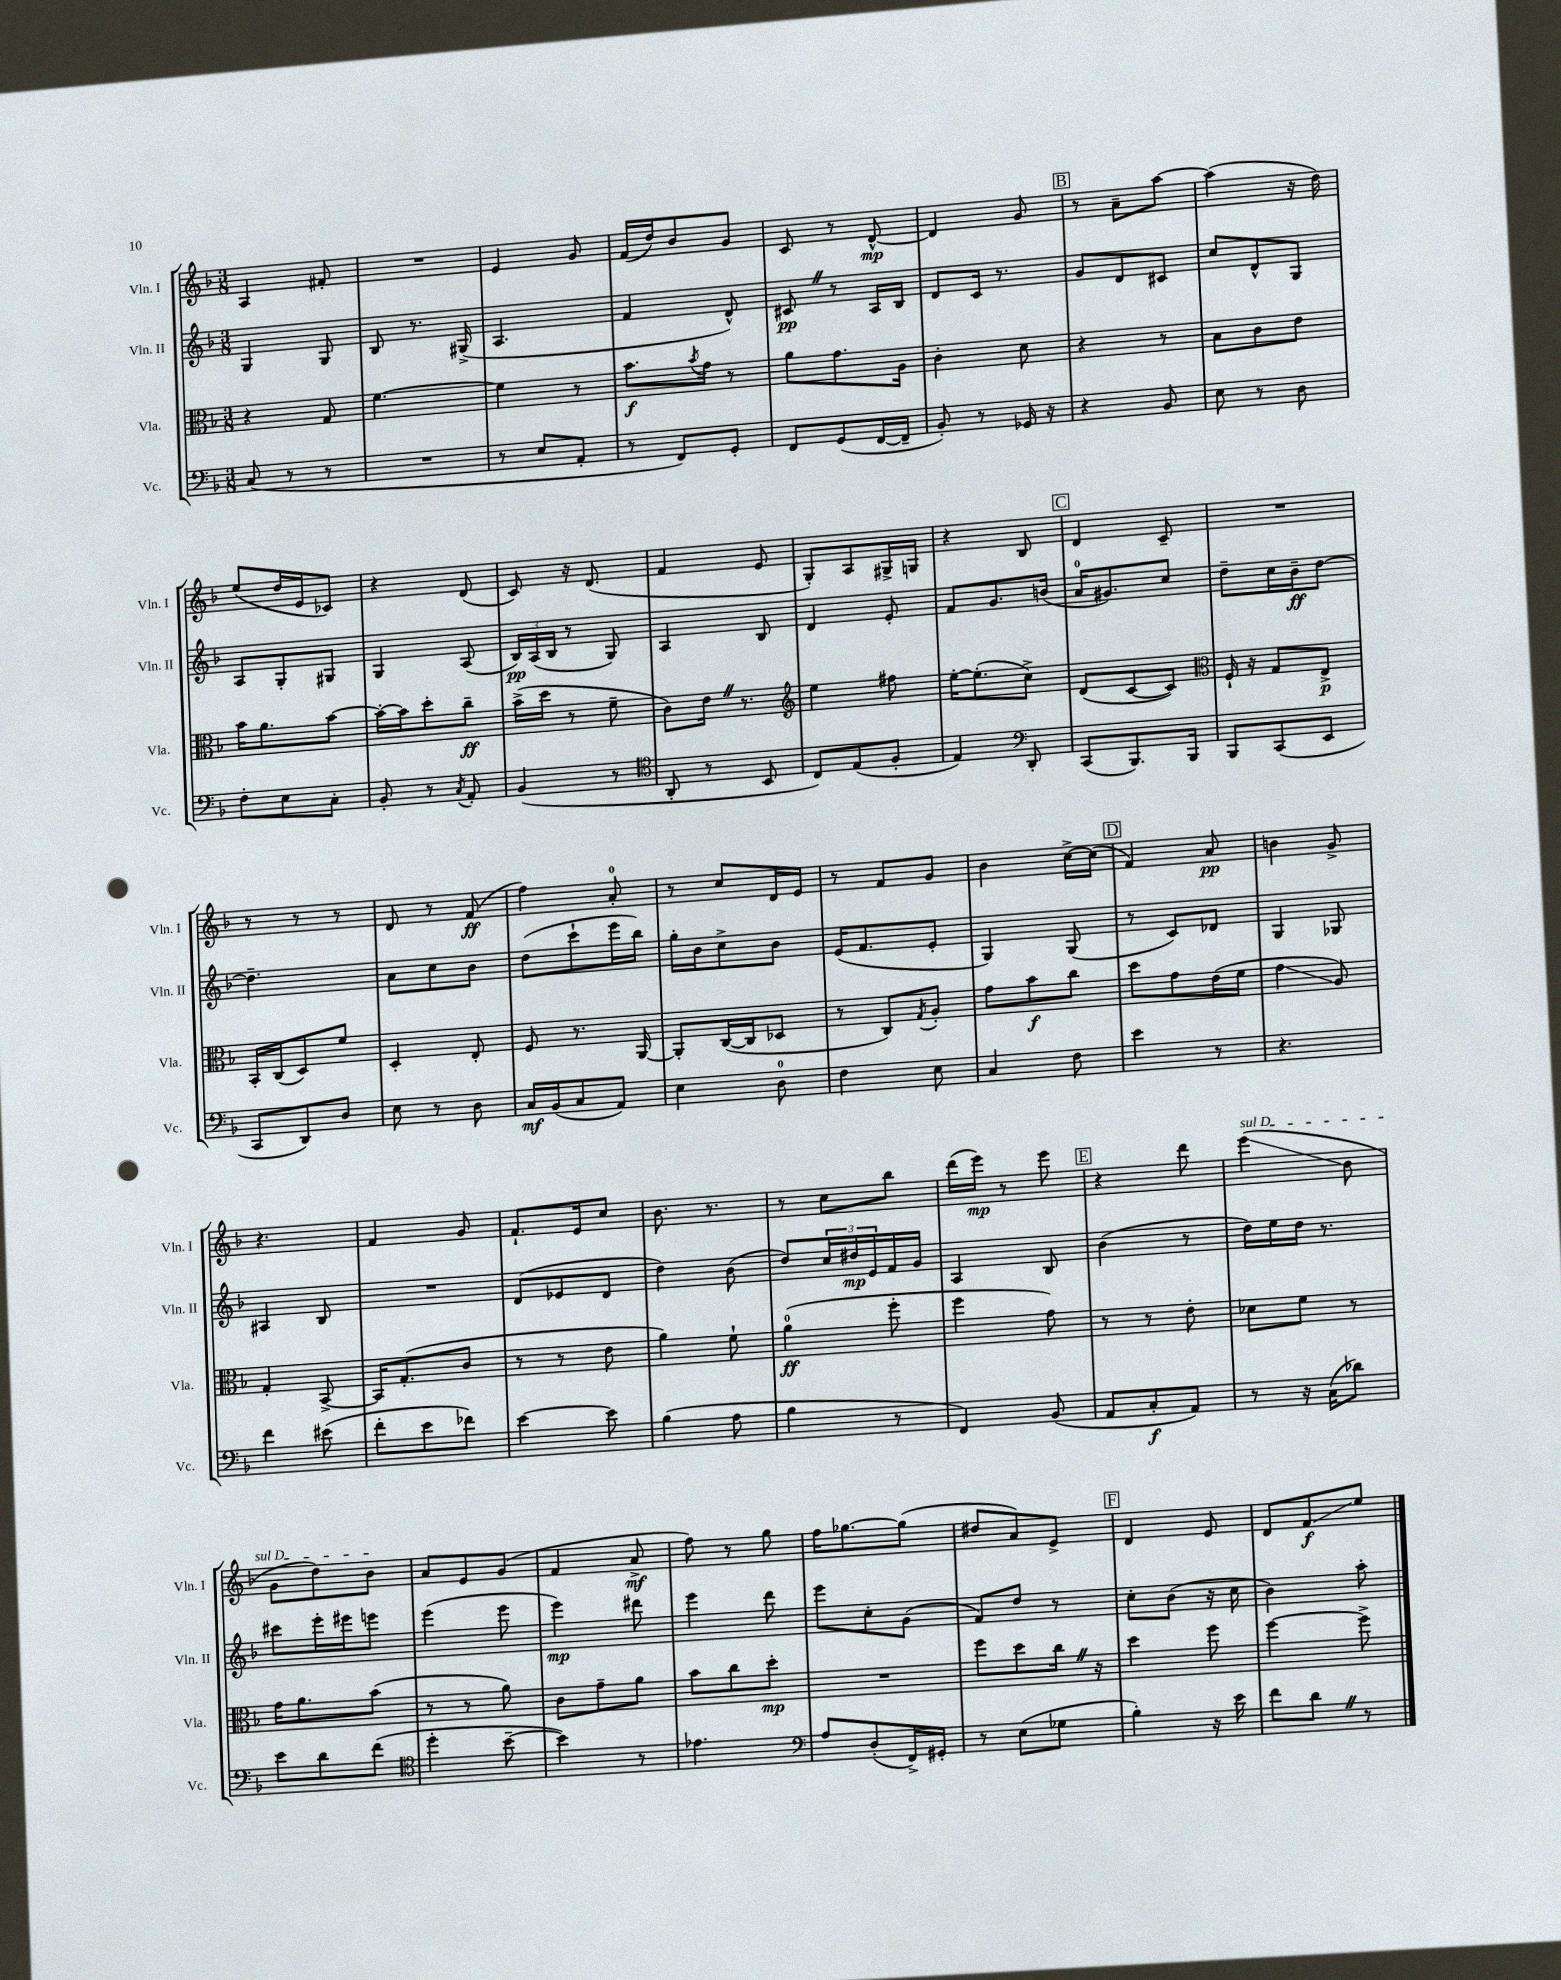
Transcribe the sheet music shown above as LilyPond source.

<<
\new StaffGroup <<
\new Staff = "s0" \with { instrumentName = "Vln. I" shortInstrumentName = "Vln. I" } {
    \clef treble \key f \major \numericTimeSignature \time 3/8
    a4 fis'8-. |
    R4. |
    e'4 g'8 |
    f'16( d''16) bes'8 g'8 |
    c'8 r8 d'8~-^\mp |
    d'4 g'8 |
    \mark \markup { \box "B" } r8 a'8-- a''8~ |
    a''4( r16 d''16) |
    e''8( d''16 e'16 ces'8) |
    r4 d'8( |
    c'8) r16 d'8.( |
    f'4 e'8 |
    g8-.) a8 gis16-> g16 |
    r4 bes8 |
    \mark \markup { \box "C" } d'4 c'8-- |
    R4. |
    r8 r8 r8 |
    d'8 r8 f'8\ff( |
    f''4) a'8-0-. |
    r8 c''8 d'16 e'16 |
    r8 f'8 g'8 |
    bes'4 c''16~-> c''16( |
    \mark \markup { \box "D" } f'4) a'8\pp |
    b'4 g'8-> |
    r4. |
    f'4 g'8 |
    f'8.-! e'16 c''8 |
    bes'8. r8. |
    r8 c''8 bes''8 |
    d'''16( e'''16\mp) r8 e'''8 |
    \mark \markup { \box "E" } r4 d'''8 |
    \once \override TextSpanner.bound-details.left.text = \markup { \italic "sul D" } e'''4\glissando\startTextSpan( bes'8 |
    g'8 d''8) bes'8\stopTextSpan |
    a'8 e'8 g'8( |
    f'4 a'8->\mf |
    f''8) r8 g''8 |
    f''16 ges''8.~ ges''8( |
    dis''8 a'8) e'8-> |
    \mark \markup { \box "F" } d'4 e'8 |
    d'8 f'8\glissando\f e''8 \bar "|." |
}
\new Staff = "s1" \with { instrumentName = "Vln. II" shortInstrumentName = "Vln. II" } {
    \clef treble \key f \major \numericTimeSignature \time 3/8
    g4 g8 |
    bes8 r8. gis16->( |
    a4. |
    f'4 d'8-^) |
    cis'8\pp \once \override BreathingSign.text = \markup { \musicglyph "scripts.caesura.straight" } \breathe r8 a16 bes16 |
    d'8 c'16 r8. |
    \mark \markup { \box "B" } g'8 d'8 cis'8 |
    c''8 d'8-^ g8 |
    a8 g8-. gis8 |
    g4 a8( |
    \tuplet 3/2 { bes16\pp) a16( bes16 } r8 g8) |
    a4 bes8 |
    d'4 e'8-. |
    f'8 g'8. b'16( |
    \mark \markup { \box "C" } a'16-0 gis'8.) c''8 |
    d''8-- c''16 bes'16--\ff d''8~ |
    d''4.-- |
    a'8 c''8 bes'8 |
    d''8( c'''8-! e'''16 bes''16) |
    g''16-. bes'16 c''8-> bes'8 |
    e'16( f'8. e'8-. |
    g4) g8( |
    \mark \markup { \box "D" } r8 c'8) des'8 |
    g4 ges8 |
    ais4 bes8 |
    R4. |
    d'8( ees'8 d'8 |
    d''4) bes'8( |
    d''8) \tuplet 3/2 { c''16 dis''16\mp e'16 } f'16 g'16 |
    a4 bes8 |
    \mark \markup { \box "E" } bes'4( r8 |
    d''16) e''16 d''16 r8. |
    cis'''8 e'''16-. eis'''16 e'''8 |
    e'''4( e'''8 |
    e'''4\mp) dis'''8 |
    e'''4 d'''8 |
    e'''8 c''8-. g'8( |
    f'8) d''8 r8 |
    \mark \markup { \box "F" } c''8-. bes'8( r16 c''16 |
    bes'4) a''8-. \bar "|." |
}
\new Staff = "s2" \with { instrumentName = "Vla." shortInstrumentName = "Vla." } {
    \clef alto \key f \major \numericTimeSignature \time 3/8
    r4 g8 |
    f'4.~ |
    f'4 r8 |
    bes'8.\f \acciaccatura { bes'8 } g'16 r8 |
    a'8 g'8. a16 |
    c'4-. d'8 |
    \mark \markup { \box "B" } r4 r8 |
    bes8 c'8 e'8 |
    bes'16 a'8. bes'8~ |
    bes'16~-. bes'16 d''8-. c''8--\ff |
    bes'16->( d''16 r8 f'8-- |
    c'8) e'16 \once \override BreathingSign.text = \markup { \musicglyph "scripts.caesura.straight" } \breathe r8. |
    \clef treble e''4 fis''8 |
    e''16~-. e''8.-.( c''8->) |
    \mark \markup { \box "C" } d'8( c'8~ c'8) |
    \clef alto f16-! r16 g8 e8->\p |
    bes,16-. c16( d8) f'8 |
    d4-. e8-. |
    f8 r8. a,16~ |
    a,8-. c16~( c16 des8 |
    r8 c8) \acciaccatura { g8 } a8-. |
    g'8 bes'8\f c''8 |
    \mark \markup { \box "D" } d''8 g'8 e'16( f'16 |
    g'4\glissando a8) |
    g4-. bes,8~-> |
    bes,16 g8.-.( c'8 |
    r8 r8 e'8 |
    a'4) f'8-! |
    a'4-0\ff( f''8-. |
    f''4 g'8) |
    \mark \markup { \box "E" } r8 r8 e'8-. |
    des'8 f'8 r8 |
    g'16 a'8. bes'8( |
    r8 r8 a'8) |
    c'8 g'8-- a'8 |
    bes'8 c''8 d''8-.\mp |
    R4. |
    f''8 d''8 c''16 \once \override BreathingSign.text = \markup { \musicglyph "scripts.caesura.straight" } \breathe r16 |
    \mark \markup { \box "F" } d''4 f''8 |
    f''4~ f''8-> \bar "|." |
}
\new Staff = "s3" \with { instrumentName = "Vc." shortInstrumentName = "Vc." } {
    \clef bass \key f \major \numericTimeSignature \time 3/8
    c8( r8 r8 |
    R4. |
    r8 e8 a,8-. |
    r8 f,8) g,8-. |
    f,8 g,8( f,16~ f,16-- |
    bes,8-.) r8 ges,16 r16 |
    \mark \markup { \box "B" } r4 bes,8 |
    e8 r8 d8 |
    f8-. e8 c8-. |
    bes,8-. r8 \acciaccatura { c8 } a,8-. |
    bes,4( r8 |
    \clef tenor a,8-. r8 bes,8 |
    c8) e8( f8-. |
    e4) \clef bass d,8-. |
    \mark \markup { \box "C" } c,8( bes,,8.) bes,,16 |
    bes,,8 c,8( e,8 |
    c,8 d,8) d8 |
    e8 r8 d8 |
    c16\mf bes,16( c8 a,8) |
    e4 d8-0 |
    f4 e8 |
    c4 f8 |
    \mark \markup { \box "D" } e'4 r8 |
    r4. |
    f'4 eis'8( |
    f'8-. e'8 fes'8) |
    e'4~ e'8 |
    bes4( a8 |
    bes4 r8 |
    f,4) bes,8( |
    \mark \markup { \box "E" } a,8 c8-.\f a,8) |
    r8 r16 c16( des'8) |
    e'8 d'8 f'8( |
    \clef tenor d''4-. bes'8~-- |
    bes'4) r8 |
    ees'4. |
    \clef bass a8 d8-.( f,16->) gis,16-. |
    r8 e8( ges8 |
    \mark \markup { \box "F" } bes4-.) r16 e'16 |
    f'8 d'8 \once \override BreathingSign.text = \markup { \musicglyph "scripts.caesura.straight" } \breathe r8 \bar "|." |
}
>>
>>
\layout { \context { \Score \remove "Bar_number_engraver" } }
